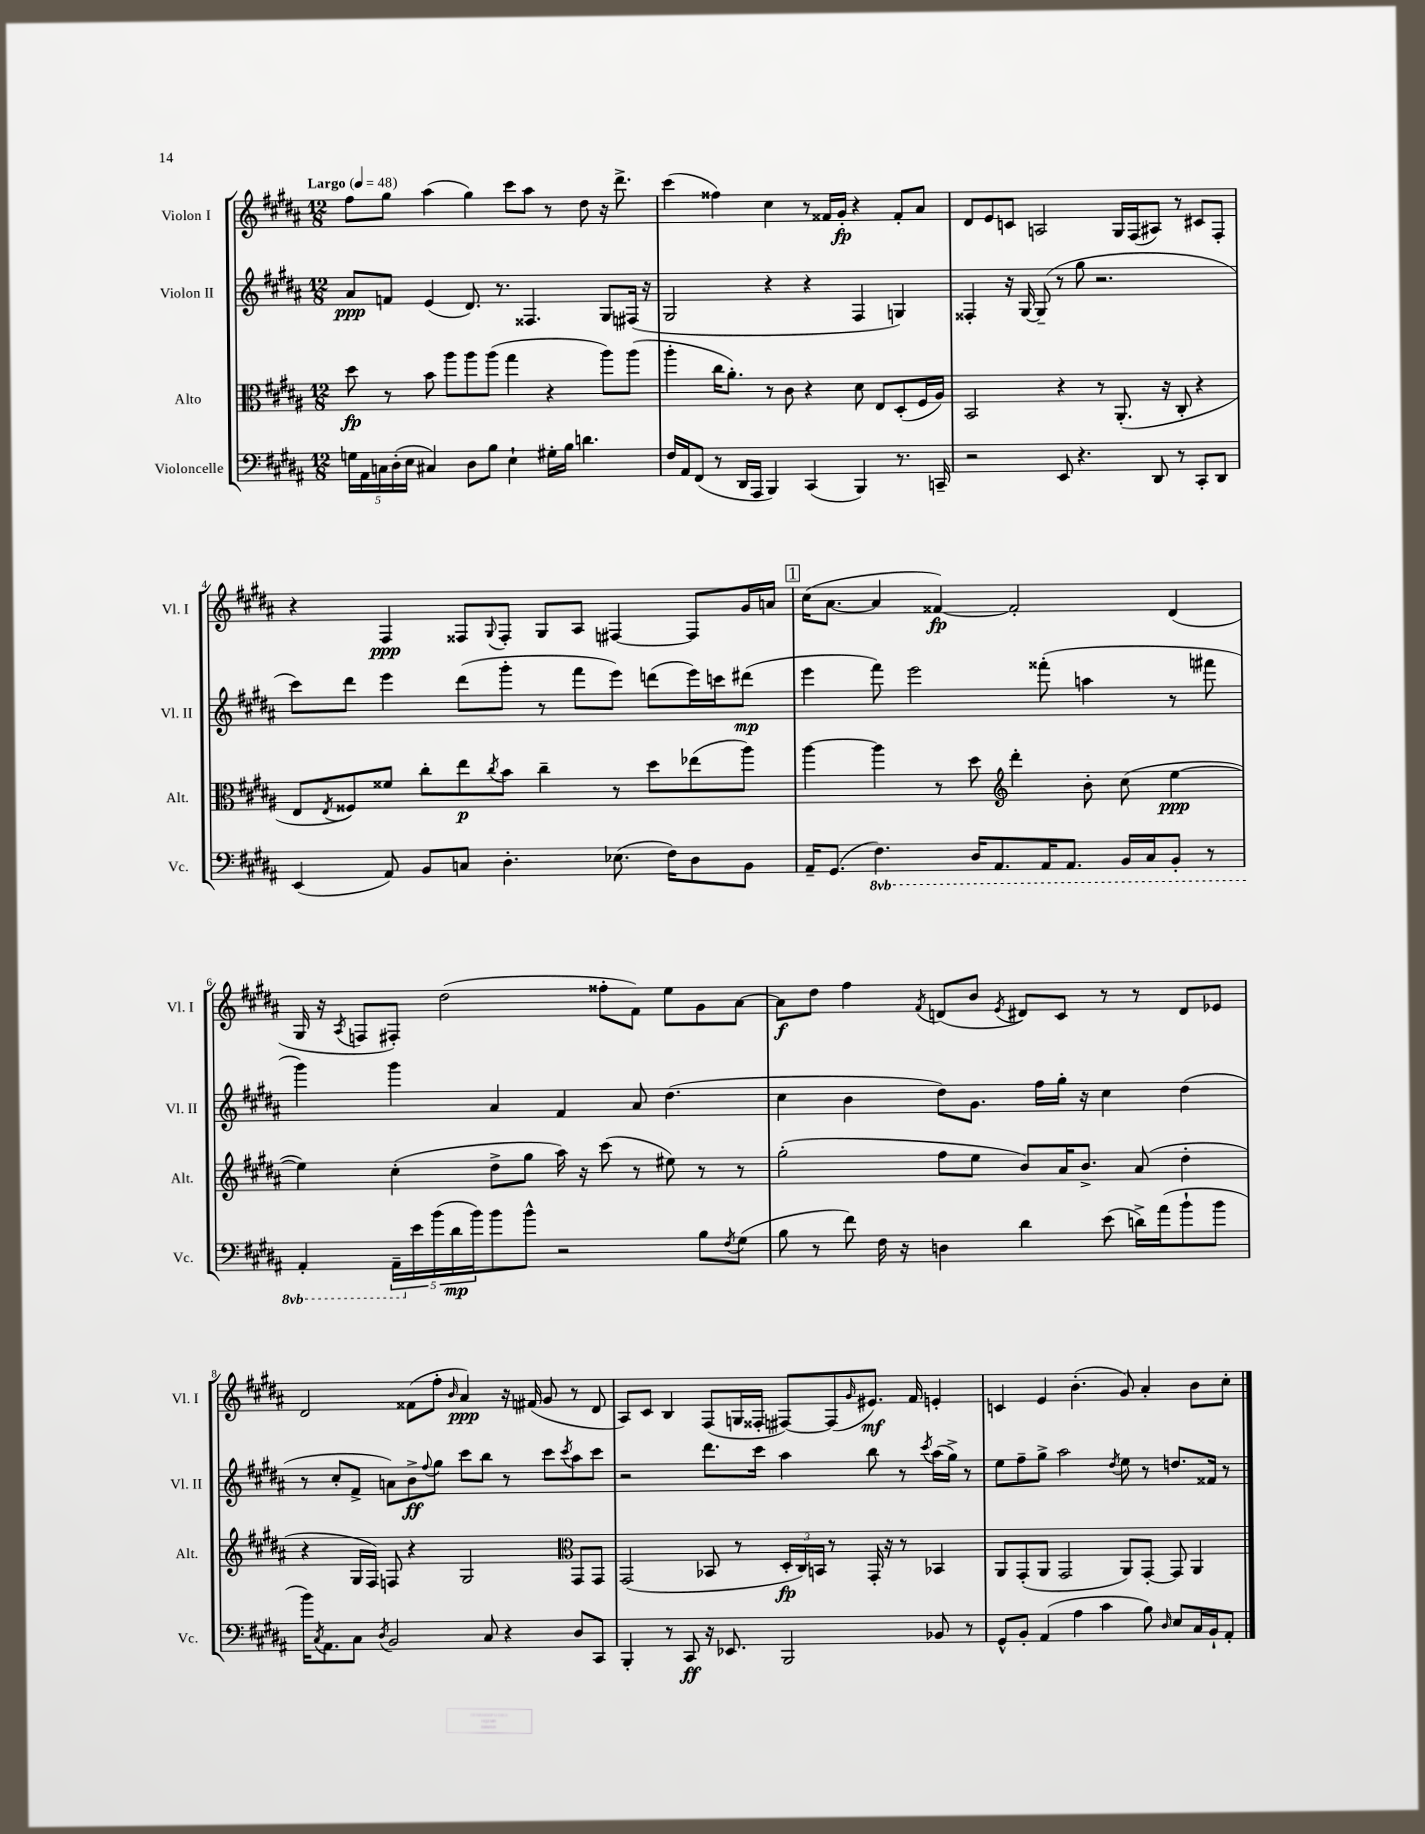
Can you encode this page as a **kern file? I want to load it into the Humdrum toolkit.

**kern	**kern	**kern	**kern
*staff4	*staff3	*staff2	*staff1
*clefF4	*clefC3	*clefG2	*clefG2
*k[f#c#g#d#a#]	*k[f#c#g#d#a#]	*k[f#c#g#d#a#]	*k[f#c#g#d#a#]
*M12/8	*M12/8	*M12/8	*M12/8
*MM48	*MM48	*MM48	*MM48
20G	8dd#	8a#	8ff#
20AA#	.	.	.
20C	.	.	.
.	8r	8f	8gg#
(20D#'	.	.	.
20E	.	.	.
4C#)	8b	(4e	(4aa#
.	8aa#	.	.
8D#	8aa#	8.d#)	4gg#)
8B	(8aa#	.	.
.	.	8.r	.
4E`	4gg#	.	8ccc#
.	.	4.F##	8aa#
16G#'	4r	.	8r
16B	.	.	.
4.d	.	.	8dd#
.	8aa#)	8G#	16r
.	.	.	8.ddd#^
.	(8aa#	(16F#	.
.	.	16r	.
=	=	=	=
16F#	4aa#'	2G#	(4ccc#
16AA#	.	.	.
(8FF#	.	.	.
8r	16cc#	.	4ff##)
.	8.a#')	.	.
16DD#	.	.	.
16AAA#	.	.	.
4BBB)	8r	4r	4cc#
.	8c#	.	.
(4CC#	4r	4r	8r
.	.	.	16f##
.	.	.	16g#'
4BBB)	8d#	4F#	4r
.	8E	.	.
8.r	(8D#'	4G)	8f##'
.	16F#	.	8a#
16CC~	16A#)	.	.
=	=	=	=
2r	2BB	4F##'	8d#
.	.	.	8e
.	.	16r	8c
.	.	[16G#	.
.	.	(8G#~]	2A
8EE	4r	8r	.
4.r	.	8gg#	.
.	8r	2.r	.
.	(8.AA#'	.	16G#
.	.	.	(16F#
8DD#	.	.	8A#)
.	16r	.	.
8r	8C#'	.	8r
8CC#'	4r	.	8c#
8DD#	.	.	8F#'
=	=	=	=
(4EE	8E	8ccc#)	4r
.	8qE	.	.
.	8F##)	8ddd#	.
8AA#)	8f##	4eee	4F#
8BB	8cc#'	.	.
8C	8ee	(8ddd#	8F##
.	8qcc#	.	8qqG#
4.D#'	8b	8ggg#'	8F##'
.	4cc#~	8r	8G#
.	.	8fff#	8A#
(8.E-	8r	8eee)	[4F#
.	8dd#	(8ddd	.
16F#)	.	.	.
8D#	(8ee-	16eee)	8F#]
.	.	16ccc	.
8BB	8aa#)	(8ddd#	16g#
.	.	.	16a
=	=	=	=
16AA#~	[4aa#	4eee	(16cc#
(8.GG#	.	.	[8.a#
4.FF#)	4aa#]	8fff#)	4a#]
.	.	2eee	.
.	8r	.	[4f##)
16DD#	8dd#	.	.
8.AAA#	.	.	.
*	*clefG2	*	*
.	4ddd#'	.	2f##']
16AAA#	.	(8fff##'	.
8.AAA#	.	.	.
.	8b'	4aa	.
16BBB	(8cc#	.	.
16CC#	.	.	.
8BBB'	[4ee	8r	(4d#
8r	.	8fff#	.
=	=	=	=
4AAA#'	4ee])	4ggg#)	16G#
.	.	.	16r
.	.	.	8qA#
.	.	.	8F
20AAA#~	(4cc#'	4ggg#	8F#')
20e	.	.	.
(20b	.	.	.
.	.	.	(2dd#
20d#	.	.	.
20b)	.	.	.
8b	8dd#^	4a#	.
8b^^	8gg#	.	.
2r	16aa#)	4f#	.
.	16r	.	.
.	(8ccc#	.	8ff##'
.	8r	8a#	8f#)
.	8ee#)	(4.dd#	8ee
8B	8r	.	8g#
8qF#	.	.	.
(8G#	8r	.	[8a#
=	=	=	=
8B	(2gg#'	4cc#	8a#]
8r	.	.	8dd#
8f#)	.	4b	4ff#
16F#	.	.	.
16r	.	.	.
.	.	.	8qf#
4D	8ff#	8dd#)	(8d
.	8ee	8.g#	8b
.	.	.	8qe
4d#	8b)	.	8d#)
.	.	16ff#	.
.	16a#	16gg#'	8c#
.	8.b^	16r	.
(8e	.	4cc#	8r
16d^)	(8a#	.	8r
(16a#	.	.	.
8b`	4dd#'	(4dd#	8d#
8b	.	.	8e-
=	=	=	=
16b)	4r	8r	2d#
8qC#	.	.	.
8.AA#	.	.	.
.	.	8cc#'	.
8C#	16G#	8f#^	.
.	16F#)	.	.
8qD#	.	.	.
2BB	8F	8a)	.
.	4r	8b^	(8f##
.	.	8qqff#	.
.	.	8gg#	8ff#'
.	.	.	16qqb
.	2G#	8ccc#	4a#)
8C#	.	8bb	.
4r	.	8r	16r
.	.	.	(16f#
.	.	8ccc#	8g#
*	*clefC3	*	*
.	.	8qccc#	.
8D#	8GG#	8aa#	8r
8CC#	8GG#	8ccc#	8d#
=	=	=	=
4BBB'	(2GG#	2r	8A#)
.	.	.	8c#
8r	.	.	4B
8CC#	.	.	.
16r	8BB-	8.ddd#	(8F#
8.EE-	.	.	.
.	8r	.	16G
.	.	16ccc#	16F##'
2BBB	24D#'	4aa#	[8F#)
.	24C#)	.	.
.	24BB	.	.
.	8r	.	(8F#]
.	.	.	16qqg#
.	16GG#'	8bb	8.e#)
.	16r	.	.
.	8r	8r	.
.	.	.	16f#
.	.	8qccc#	.
8BB-	4BB-	(16aa#	4e'
.	.	16gg#^)	.
8r	.	8r	.
=	=	=	=
8GG#^^	8AA#	8ee	4c
8BB'	(8GG#'	8ff#~	.
(4AA#	8AA#	8gg#^	4e
.	2GG#	2aa#	.
4A#	.	.	(4.b'
4c#	.	.	.
.	.	8qdd#	.
.	8AA#)	8ee	8g#)
8B)	[8GG#'	8r	4a#'
16qqD#	.	.	.
8E	8GG#]	8.dd	.
16C#	4AA#	.	8b
16BB`	.	16f##	.
8AA#'	.	8r	8cc#'
==	==	==	==
*-	*-	*-	*-
